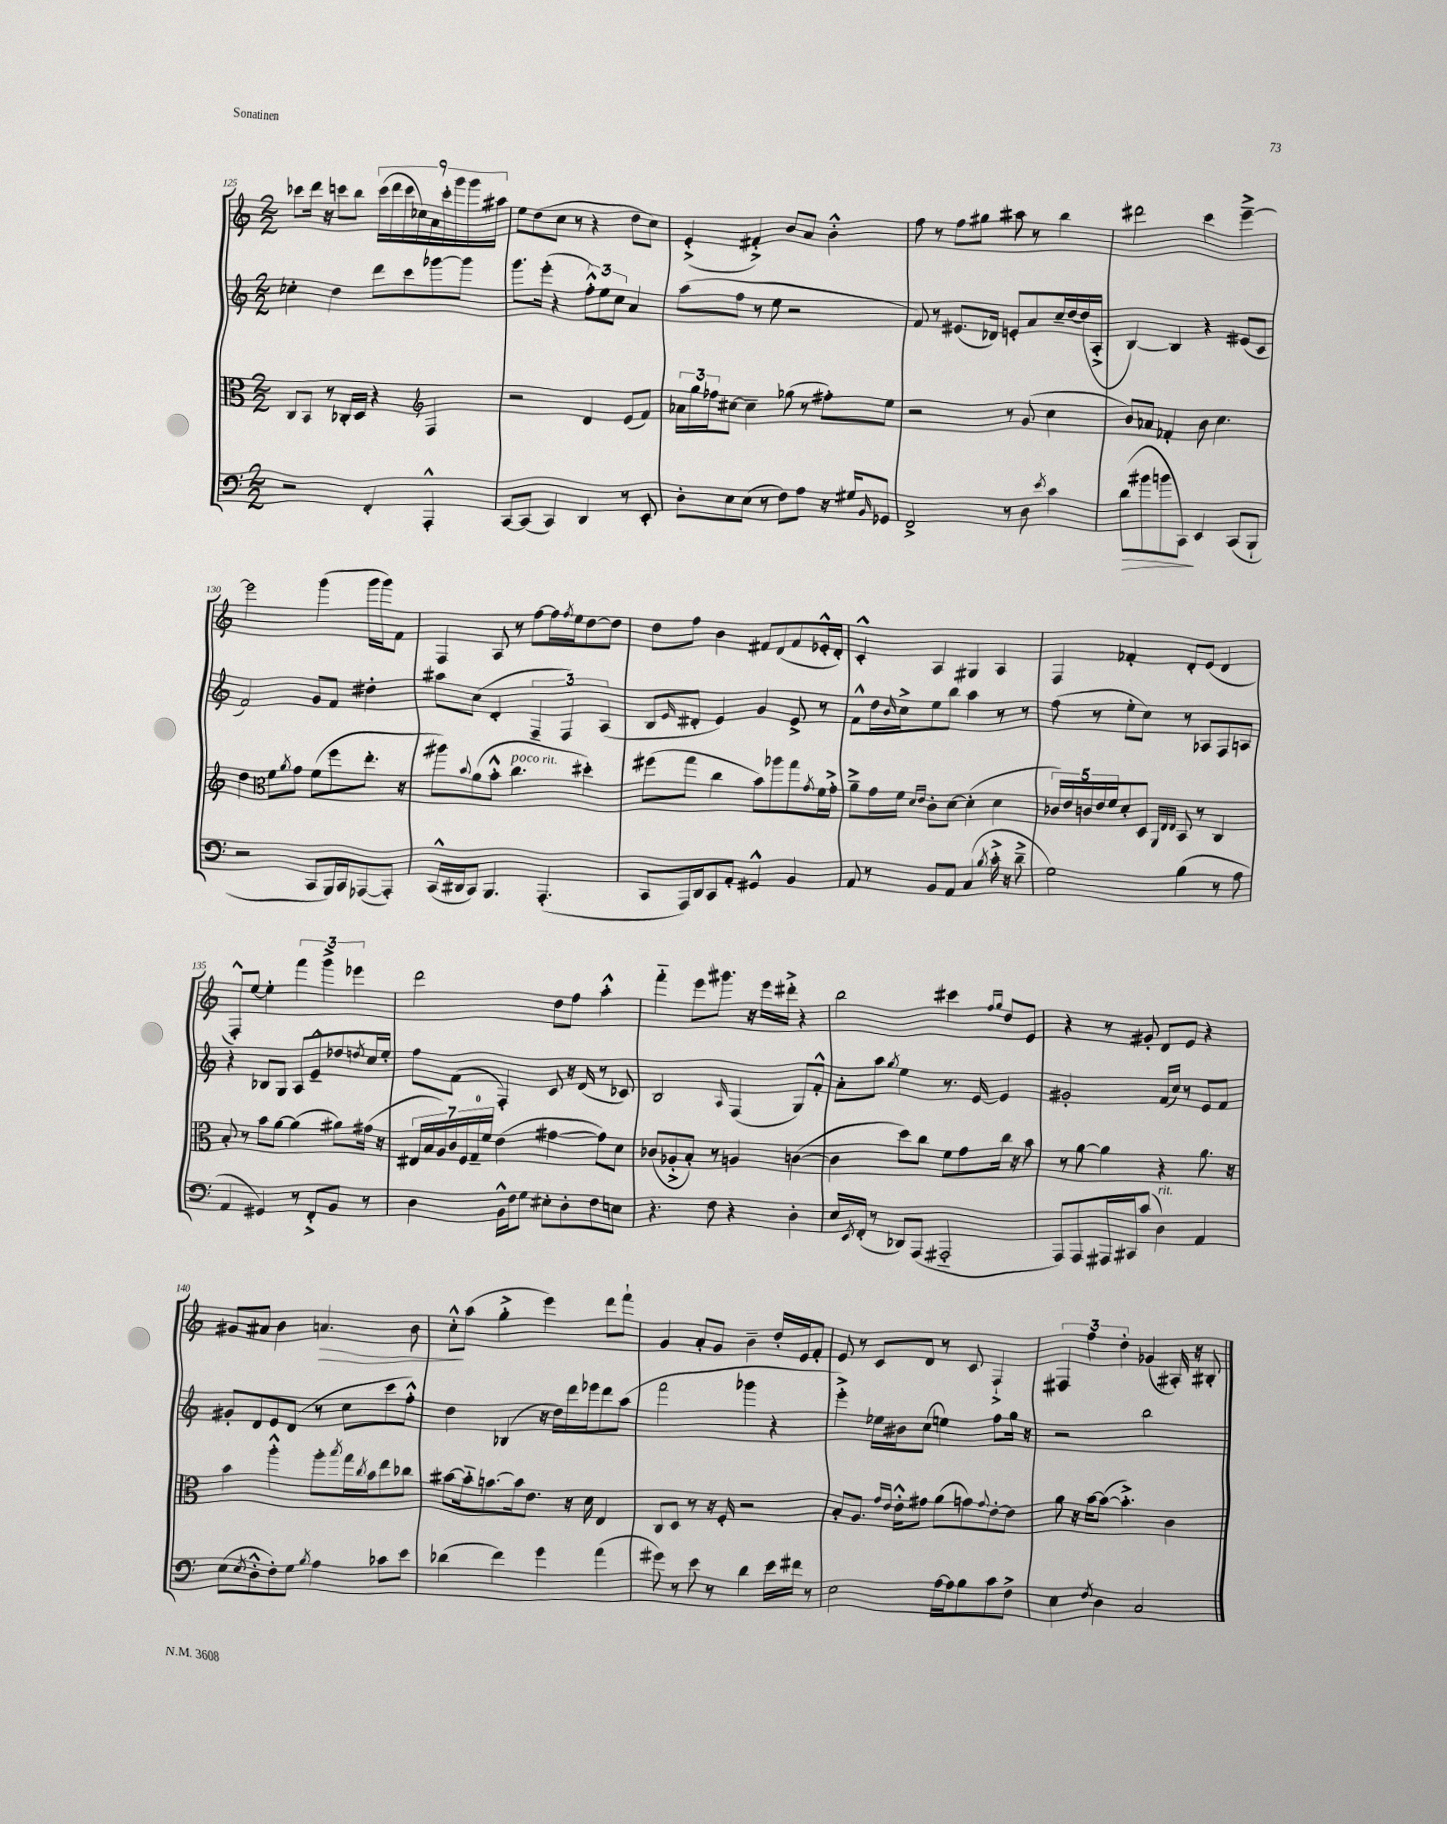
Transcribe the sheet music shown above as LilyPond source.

<<
\new StaffGroup <<
\new Staff = "s0" {
    \clef treble \key c \major \numericTimeSignature \time 2/2
    ces'''8 d'''16 r16 c'''8 b''8 \tuplet 9/8 { c'''16( d'''16 c'''16 ces''16) a'16 c'''16-. g'''16 g'''16 ais''16 } |
    e''8 d''8( c''8 r8 r4 d''8 c''8) |
    e'4-.->( fis'4-.->) b'8 a'8 b'4-.-^ |
    f''8 r8 f''8 gis''8 ais''8 r8 b''4 |
    dis'''2 c'''4 e'''4~---> |
    e'''2 g'''4( g'''16 g'''16) f'8 |
    f4 a8 r8 f''8~ f''16 \acciaccatura { f''8 } e''16 d''8~ d''8 |
    d''8 f''8 b'4 fis'8 d'8( fis'8 ees'16-.-^ d'16-.) |
    c'4-.-^ a4 gis4 a4 |
    f4 fes'4-. d'8-. e'8( d'4 |
    f8-.-^) e''8~ e''4-. \tuplet 3/2 { f'''4 g'''4-> ees'''4 } |
    d'''2 d''8 f''8 a''4-.-^ |
    f'''4-_ e'''8 gis'''8. r16 e'''16 dis'''16-.-> r4 |
    b''2 cis'''4 \grace { f''16 g''16 } d''8 e'8 |
    r4 r8 gis'8-. d'8 e'8 r4 |
    gis'8 ais'8 b'4 a'4.\> b'8 |
    c''8-.-^\! a''8( g''4-.-> e'''4) d'''8 f'''8-! |
    g'4 a'8-. g'8 b'4-- d''16-. e'16 f'8-. |
    e'8 r8 c'8 d'8 r8 c'8 f4-!-> |
    \tuplet 3/2 { fis4 f''4 d''4-. } ges'4( ais16-.) r16 bis8-. \bar "|." |
}
\new Staff = "s1" {
    \clef treble \key c \major \numericTimeSignature \time 2/2
    ces''4-. d''4 d'''8 c'''8 ges'''8~ ges'''8 |
    g'''8. e'''16-.( r4 \tuplet 3/2 { f''8-.-^) e''8 c''8 } a'4 |
    a''8( f''8 r8 e''8 r2 |
    f'8) r8 eis'8.( des'16) e'8-. a'8 c''16-- d''16~ d''16( a16-.-> |
    b4~) b4 r4 eis'8( c'8 |
    f'2) g'8 f'8 dis''4-. |
    ais''8 c''8( d'4-. \tuplet 3/2 { f4-- f4) a4( } |
    b8 \grace { e'16 } dis'8-. e'4) g'4 e'8-> r8 |
    f'8-^ d''16 \grace { b'16 } c''16-> e''8 b''8 a''4 r8 r8 |
    f''8( r8 e''8-. c''8) r8 aes8 f8 a8 |
    r4 bes8 g8 a8 e'8---^ des''8 \acciaccatura { d''8 } c''16 e''16-. |
    f''8 f'8( f4-.) c'8 r16 d'16( r8 ces'8) |
    b2 \grace { a16 } f4( g8) f'8-.-^ |
    a'8-. a''8 \acciaccatura { g''8 } e''4 r8. e'16~ e'4 |
    gis'2-. f'16( c''16) r8 e'8 f'8 |
    gis'8-. d'8 e'8 d'8( r8 c''8 c'''8 f''8-.-^) |
    d''4 bes4( r16 d''16) d'''16 ees'''16 d'''8 a''8( |
    f'''2 ges'''4 r4 |
    e'''4-.->) ees''16 bis'16 c''8( e''4) f''8 g''16 r16 |
    r2 b''2 \bar "|." |
}
\new Staff = "s2" {
    \clef alto \key c \major \numericTimeSignature \time 2/2
    c8 b,8 r8 ces16-. d16 r4 \clef treble f4 |
    r2 d'4 e'8( f'8) |
    \tuplet 3/2 { aes'16 g''16 fes''16 } cis''8~ cis''4-- ges''8( r8 fis''8-.) e''8 |
    r2 r8 g'8( c''4 |
    b'8) aes'8 fes'4-. b'8 c''4. |
    d''4 \clef alto f'8 \acciaccatura { a'8 } g'8 f'8( f''8 e''8.-. r16 |
    ais''8) \appoggiatura { b'8 } a'8( b'8-.-^ c''4.^\markup { \italic "poco rit." } dis''4-.) |
    fis''8( g''8 c''4 b'8) aes''8 g''8 \acciaccatura { g'8 } f'16 g'16-.-> |
    a'8---> g'16 f'16 \grace { d'16 e'16 } c'8-. d'8~ d'4-.( d'4 |
    \tuplet 5/4 { ces'16) e'16 c'16 e'16 f'16 } d'8-. d8 \grace { a,32 e32 e32 } b,8 r8 c4 |
    b8-. r8 b'8 a'8~ a'4( ais'8) gis'16( r16 |
    \tuplet 7/4 { eis16 b16 a16) c'16 f16 g16-0-- f'16 } e'4( gis'4~ gis'8) d'8 |
    ces'8( aes8-.-> b8-.) r8 a4 c'4~( |
    c'4 d''8) c''8 f'8 g'8 c''16 r16 b'8 |
    r8 a'8~ a'4 r4 a'8. r16 |
    b'4 a''4-.-^ a''8-. \acciaccatura { b''8 } g''16 \acciaccatura { c''8 } b'16 e''8 ces''8 |
    bis'8~ bis'16-_ b'8.~ b'16 e'8. r16 d'16 e4 |
    c8 d8 r8 r16 f16-. r2 |
    b8-. a8. \grace { g'16 e'16 } e'16-.-^ gis'8 a'8( g'8) \appoggiatura { g'8 } e'8~-. e'8 |
    a'8 r16 b'16~ b'8~( b'4.-.->) c'4 \bar "|." |
}
\new Staff = "s3" {
    \clef bass \key c \major \numericTimeSignature \time 2/2
    r2 f,4-. a,,4-.-^ |
    c,8~ c,8( c,4) d,4 r8 e,8-. |
    d8-. e8 e8( r8 f8) a8 r16 gis16 \grace { b,16 } ges,8 |
    f,2-> r8 d8 \acciaccatura { e'8 } c'4 |
    d'8\>( bis'8 b'8 c,8\!) e,4 c,8( b,,8-! |
    r2 c,8 b,,16) c,16 aes,,8~( aes,,8-.) |
    c,16-^( dis,16 c,8) b,,4. a,,4.-.( |
    c,8 a,,16) d,16 c,8 a,8-. gis,4-^ b,4 |
    a,8 r8 b,8 a,8 c4( \acciaccatura { b8 } c'16-.-> r16 d'8---> |
    g2) b4( r8 a8 |
    a,4 gis,4) r8 f,8-.-> b,8 r8 |
    d4 b,16-^ f16 g8 eis8-. d8-. f8 e8 |
    r4. f8 r4 d4-. |
    e16 \acciaccatura { e,8 } f,16-.( r8 des,8) a,,8( ais,,2-_ |
    a,,8) a,,8 ais,,16 cis,16 c'8( d4^\markup { \italic "rit." }) a,4 |
    e8( \acciaccatura { e8 } d8-.-^ f8-.) g8 \acciaccatura { b8 } a4 ces'8 e'8 |
    des'4( f'4) g'4 a'4( |
    gis'8) r8 e'8 r8 d'4 e'16 fis'16 r8 |
    e2 a16~ a16 b8 c'8 f8-> |
    e4 \acciaccatura { f8 } d4 c2 \bar "|." |
}
>>
>>
\layout { \context { \Score currentBarNumber = #125 } }
